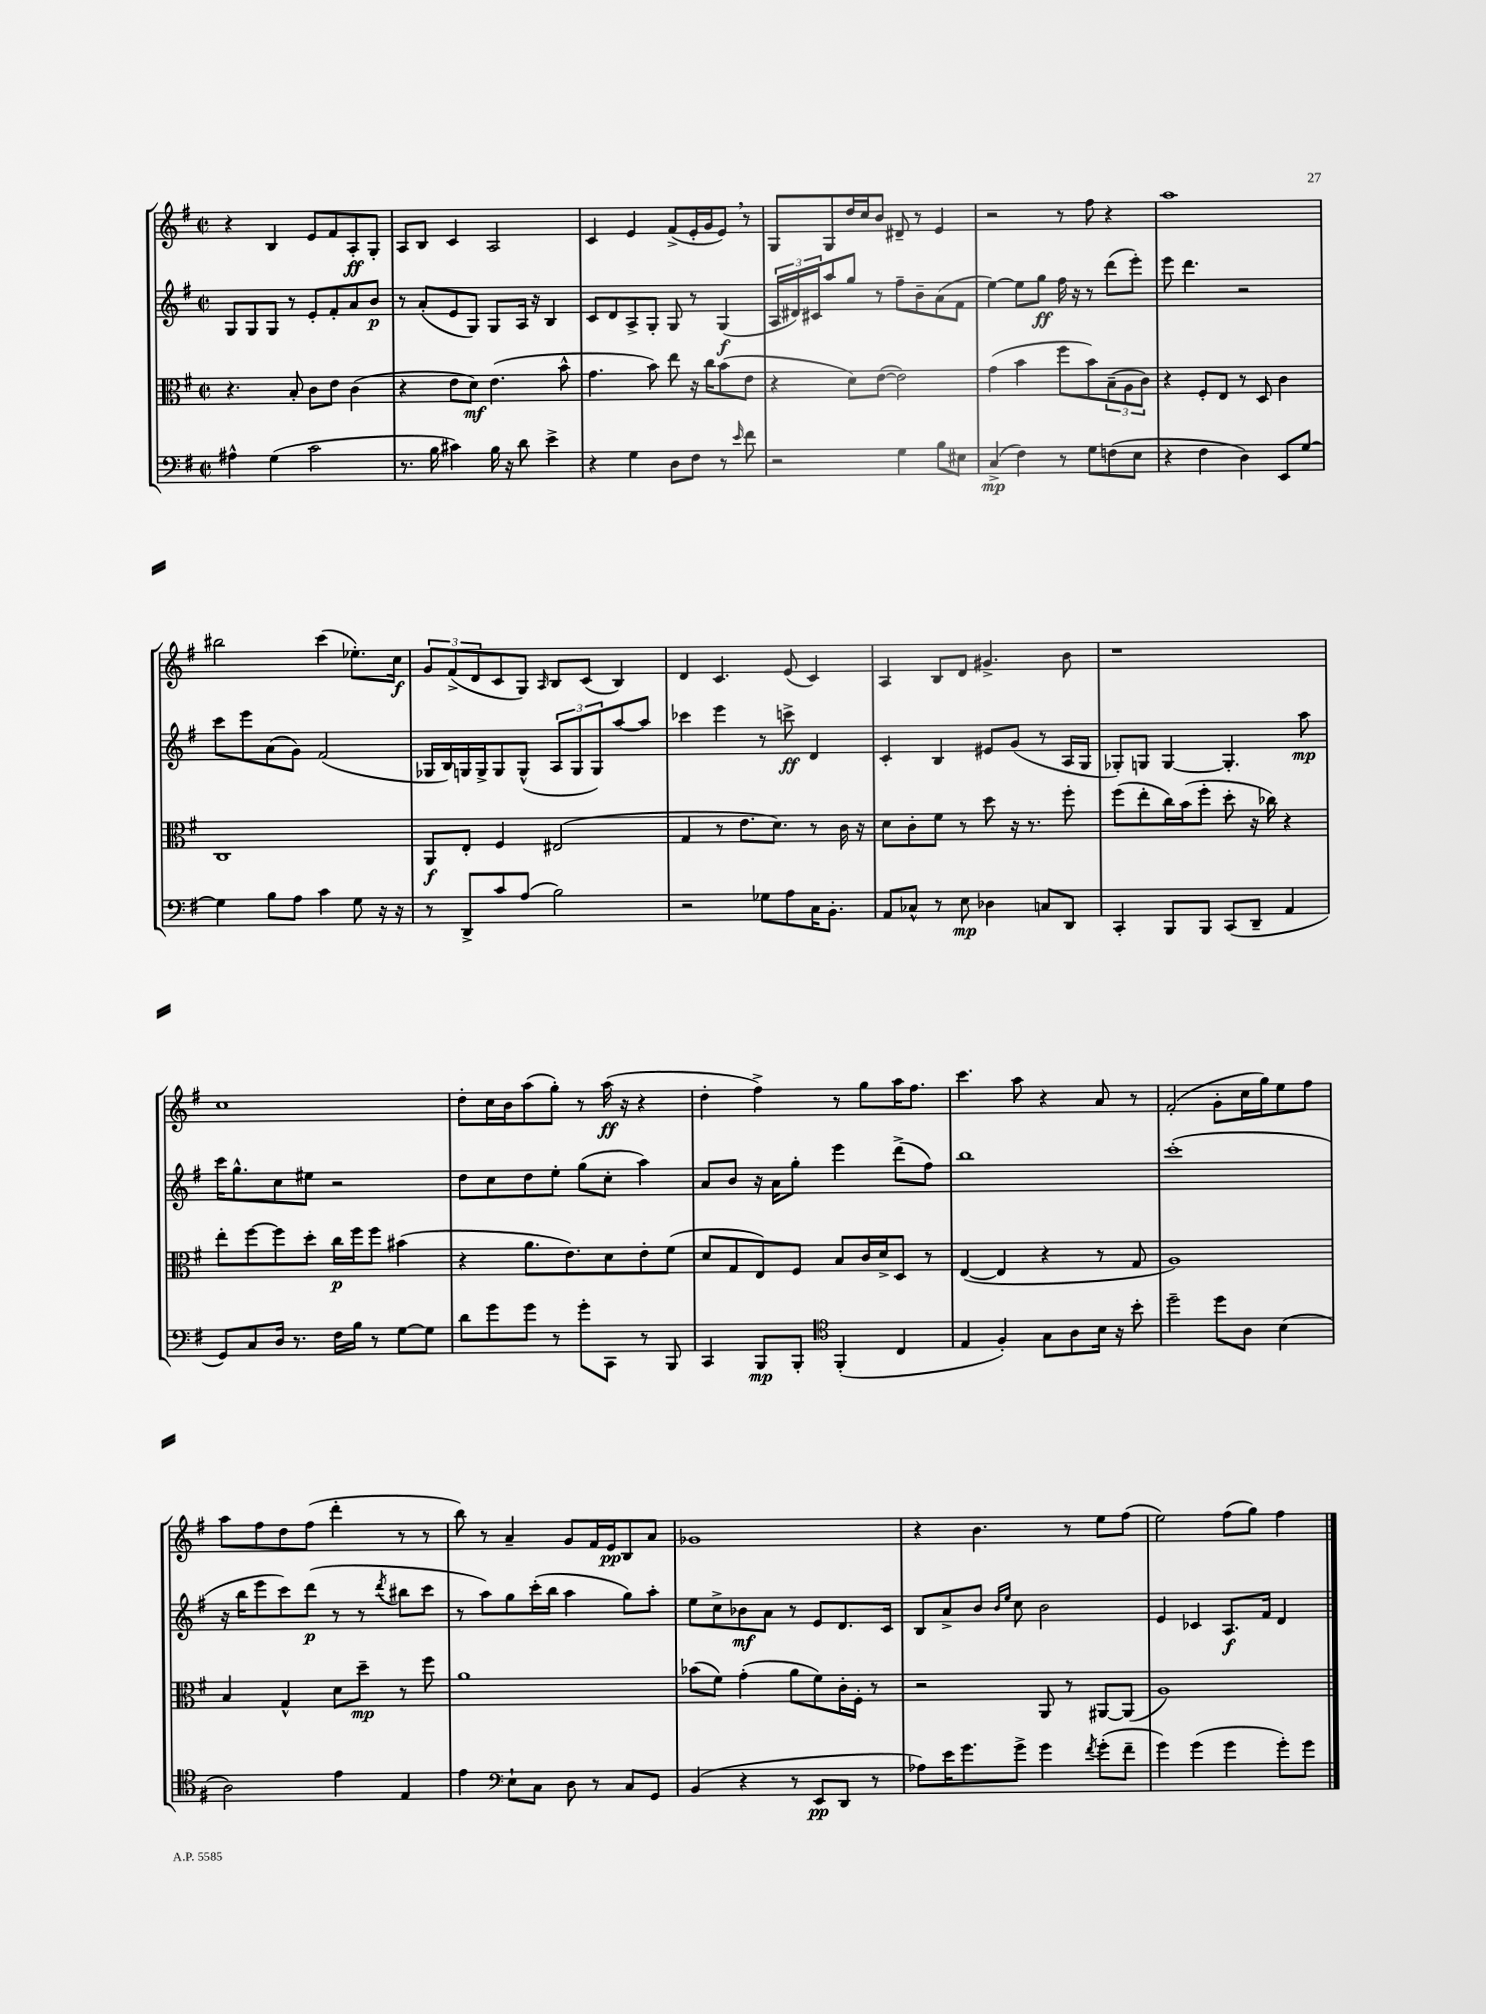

**kern	**dynam	**kern	**dynam	**kern	**dynam	**kern	**dynam
*part4	*part4	*part3	*part3	*part2	*part2	*part1	*part1
*staff4	*staff4	*staff3	*staff3	*staff2	*staff2	*staff1	*staff1
*clefF4	*	*clefC3	*	*clefG2	*	*clefG2	*
*k[f#]	*	*k[f#]	*	*k[f#]	*	*k[f#]	*
*M2/2	*	*M2/2	*	*M2/2	*	*M2/2	*
*met(c|)	*	*met(c|)	*	*met(c|)	*	*met(c|)	*
=23	=23	=23	=23	=23	=23	=23	=23
4A#X^^\	.	4.r	.	8G/L	.	4r	.
.	.	.	.	8G/	.	.	.
(4G\	.	.	.	8G/J	.	4B/	.
.	.	8B'/	.	8r	.	.	.
2c\	.	8c\L	.	8e'/L	.	8e/L	.
.	.	8e\J	.	8f#'/	.	8f#/	.
.	.	(4c\	.	8a/	.	8A'/	ff
.	.	.	.	8b/J	p	8G'/J	.
=24	=24	=24	=24	=24	=24	=24	=24
8.r	.	4r	.	8r	.	8A/L	.
.	.	.	.	(8a'/L	.	8B/J	.
16B\	.	.	.	.	.	.	.
4c#X\)	.	8e\L	.	8e/	.	4c/	.
.	.	8d\J)	mf	8G/J)	.	.	.
16B\	.	(4.e\	.	8G/L	.	2A/	.
16r	.	.	.	.	.	.	.
8d\	.	.	.	16A/Jk	.	.	.
.	.	.	.	16r	.	.	.
4e^\	.	.	.	4B/	.	.	.
.	.	8b^^\	.	.	.	.	.
=25	=25	=25	=25	=25	=25	=25	=25
4r	.	4.g\	.	8c/L	.	4c/	.
.	.	.	.	8d/	.	.	.
4G\	.	.	.	8A^/	.	4e/	.
.	.	8b\)	.	8G'/J	.	.	.
8D\L	.	8ee\	.	8G/	.	(8f#^/L	.
8F#\J	.	16r	.	8r	.	16e'/L	.
.	.	16cc\KL	.	.	.	16g/J	.
8r	.	(8b\	.	(4G/	f	8e,/J)	.
16qqe/	.	.	.	.	.	.	.
8f#\	.	8e\J	.	.	.	8r	.
=26	=26	=26	=26	=26	=26	=26	=26
2r	.	4r	.	24A/LL	.	8G/L	.
.	.	.	.	24d#X/)	.	.	.
.	.	.	.	24c#X/J	.	.	.
.	.	.	.	8aa/	.	8G/	.
.	.	8d\L)	.	8gg/J	.	16dd/L	.
.	.	.	.	.	.	16cc/J	.
.	.	([8e\J	.	8r	.	8b/J	.
4G\	.	2e\])	.	8ff#~\L	.	8d#X~/	.
.	.	.	.	8b~\	.	8r	.
8B\L	.	.	.	(8a\	.	4e/	.
8E#X\J	.	.	.	8f#\J	.	.	.
=27	=27	=27	=27	=27	=27	=27	=27
(4C^/	mp	(4g\	.	[4ee\)	.	2r	.
4F#\)	.	4b\	.	8ee\L]	.	.	.
.	.	.	.	8gg\J	ff	.	.
8r	.	8ff#\L	.	16ff#\	.	8r	.
.	.	.	.	16r	.	.	.
8G\L	.	8b\)	.	8r	.	8ff#\	.
(8Fn\	.	(12B~\	.	(8ddd\L	.	4r	.
.	.	12A\	.	.	.	.	.
8E\J	.	.	.	8eee'\J)	.	.	.
.	.	12c\J)	.	.	.	.	.
=28	=28	=28	=28	=28	=28	=28	=28
4r	.	4r	.	8eee\	.	1aa	.
.	.	.	.	4.ddd\	.	.	.
4F#\	.	8F#'/L	.	.	.	.	.
.	.	8E/J	.	.	.	.	.
4D\)	.	8r	.	2r	.	.	.
.	.	8D/	.	.	.	.	.
8EE/L	.	4c\	.	.	.	.	.
[8G/J	.	.	.	.	.	.	.
!!LO:LB:g=z
=29	=29	=29	=29	=29	=29	=29	=29
4G\]	.	1C	.	8ccc\L	.	2bb#X\	.
.	.	.	.	8eee\	.	.	.
8B\L	.	.	.	(8a\	.	.	.
8A\J	.	.	.	8g\J)	.	.	.
4c\	.	.	.	(2f#/	.	(4ccc\	.
8G\	.	.	.	.	.	8.ee-X'\L)	.
16r	.	.	.	.	.	.	.
16r	.	.	.	.	.	16cc\Jk	f
=30	=30	=30	=30	=30	=30	=30	=30
8r	.	8AA/L	f	16G-X/LL	.	12g/L	.
.	.	.	.	16B/)	.	.	.
.	.	.	.	.	.	(12f#^/	.
8DD^/L	.	8E'/J	.	16Gn/	.	.	.
.	.	.	.	.	.	12d/	.
.	.	.	.	16G^/J	.	.	.
8c/	.	4F#/	.	8G/	.	8c/	.
(8A/J	.	.	.	(8G^^/J	.	8G/J)	.
.	.	.	.	.	.	16qqA/	.
2B\)	.	(2E#X/	.	12A/L	.	8B/L	.
.	.	.	.	12G/	.	.	.
.	.	.	.	.	.	(8c/J	.
.	.	.	.	12G/)	.	.	.
.	.	.	.	[8aa/	.	4B/)	.
.	.	.	.	8aa/J]	.	.	.
=31	=31	=31	=31	=31	=31	=31	=31
2r	.	4G/	.	4ccc-X\	.	4d/	.
.	.	8r	.	4eee\	.	4.c/	.
.	.	8.e\L	.	.	.	.	.
8G-X\L	.	.	.	8r	.	.	.
.	.	8.d\J)	.	.	.	.	.
8A\	.	.	.	8cccn^\	ff	(8e/	.
16C\K	.	8r	.	4d/	.	4c/)	.
8.BB'\J	.	.	.	.	.	.	.
.	.	16c\	.	.	.	.	.
.	.	16r	.	.	.	.	.
=32	=32	=32	=32	=32	=32	=32	=32
8AA/L	.	8d\L	.	4c'/	.	4A/	.
8C-X^^/J	.	8c'\	.	.	.	.	.
8r	.	8f#\J	.	4B/	.	8B/L	.
8E\	mp	8r	.	.	.	8d/J	.
4D-X\	.	8dd\	.	8e#X/L	.	4.g#X^/	.
.	.	16r	.	(8g/J	.	.	.
.	.	8.r	.	.	.	.	.
8Cn/L	.	.	.	8r	.	.	.
8DD/J	.	8ff#'\	.	16A/LL	.	8b\	.
.	.	.	.	16G/JJ	.	.	.
=33	=33	=33	=33	=33	=33	=33	=33
4CC'/	.	(8ff#\L	.	8G-X'/L)	.	1r	.
.	.	8ee'\	.	8Gn/J	.	.	.
8BBB/L	.	16cc\L)	.	[4G/	.	.	.
.	.	(16b\J	.	.	.	.	.
8BBB/J	.	8ff#'\J	.	.	.	.	.
(8CC/L	.	8dd'\	.	4.G'/]	.	.	.
8DD~/J	.	16r	.	.	.	.	.
.	.	16cc-X\)	.	.	.	.	.
4AA/	.	4r	.	.	.	.	.
.	.	.	.	8aa\	mp	.	.
!!LO:LB:g=z
=34	=34	=34	=34	=34	=34	=34	=34
8GG/L)	.	8ee'\L	.	16ccc\KL	.	1cc	.
.	.	.	.	8.gg^^\	.	.	.
8C/	.	[8ff#\	.	.	.	.	.
16D/Jk	.	8ff#\]	.	8cc\	.	.	.
8.r	.	.	.	.	.	.	.
.	.	8dd'\J	.	8ee#X\J	.	.	.
16F#\LL	.	16cc\LL	p	2r	.	.	.
16B\JJ	.	16ff#\J	.	.	.	.	.
8r	.	8ff#\J	.	.	.	.	.
[8G\L	.	(4b#X\	.	.	.	.	.
8G\J]	.	.	.	.	.	.	.
=35	=35	=35	=35	=35	=35	=35	=35
8d\L	.	4r	.	8dd\L	.	8dd'\L	.
8g\	.	.	.	8cc\	.	16cc\L	.
.	.	.	.	.	.	16b\J	.
8g\J	.	8.a\L	.	8dd\	.	(8aa\	.
8r	.	.	.	8ee'\J	.	8gg'\J)	.
.	.	8.e\)	.	.	.	.	.
8g'\L	.	.	.	(8gg\L	.	8r	.
8CC\J	.	8d\	.	8cc'\J	.	(16aa\	ff
.	.	.	.	.	.	16r	.
8r	.	8e'\	.	4aa\)	.	4r	.
8BBB/	.	(8f#\J	.	.	.	.	.
=36	=36	=36	=36	=36	=36	=36	=36
4CC/	.	8d/L	.	8a/L	.	4dd'\	.
.	.	8G/	.	8b/J	.	.	.
8BBB/L	mp	8E/)	.	16r	.	4ff#^\)	.
.	.	.	.	16a\KL	.	.	.
8BBB'/J	.	8F#/J	.	8gg'\J	.	.	.
*clefC4	*	*	*	*	*	*	*
(4FF#'/	.	8B/L	.	4eee\	.	8r	.
.	.	16c/L	.	.	.	8gg\L	.
.	.	16d^/J	.	.	.	.	.
4C/	.	8D/J	.	(8ddd^\L	.	16aa\K	.
.	.	.	.	.	.	8.ff#\J	.
.	.	8r	.	8ff#\J)	.	.	.
=37	=37	=37	=37	=37	=37	=37	=37
4E/	.	([4E/	.	1bb	.	4.ccc\	.
4F#'/)	.	4E/]	.	.	.	.	.
.	.	.	.	.	.	8aa\	.
8G\L	.	4r	.	.	.	4r	.
8A\	.	.	.	.	.	.	.
16B\Jk	.	8r	.	.	.	8a/	.
16r	.	.	.	.	.	.	.
8b'\	.	8G/	.	.	.	8r	.
=38	=38	=38	=38	=38	=38	=38	=38
2dd~\	.	1A)	.	(1ccc'	.	(2f#'/	.
8dd\L	.	.	.	.	.	8g'\L	.
8A\J	.	.	.	.	.	16cc\L	.
.	.	.	.	.	.	16gg\J)	.
(4B\	.	.	.	.	.	8ee\	.
.	.	.	.	.	.	8ff#\J	.
!!LO:LB:g=z
=39	=39	=39	=39	=39	=39	=39	=39
2A\)	.	4B/	.	16r	.	8aa\L	.
.	.	.	.	16bb\KL	.	.	.
.	.	.	.	8eee\	.	8ff#\	.
.	.	4G^^/	.	8ccc\)	.	8dd\	.
.	.	.	.	(8ddd\J	p	(8ff#\J	.
4e\	.	8d\L	.	8r	.	4ddd'\	.
.	.	8dd~\J	mp	8r	.	.	.
.	.	.	.	8qddd/	.	.	.
4E/	.	8r	.	8bb#X\L	.	8r	.
.	.	8ff#\	.	8ccc\J	.	8r	.
=40	=40	=40	=40	=40	=40	=40	=40
4e\	.	1a	.	8r	.	8bb\)	.
.	.	.	.	8aa\L)	.	8r	.
*clefF4	*	*	*	*	*	*	*
8E`\L	.	.	.	8gg\	.	4a~/	.
8C\J	.	.	.	(16ccc'\L	.	.	.
.	.	.	.	16bb\JJ	.	.	.
8D\	.	.	.	4aa\	.	8g/L	.
8r	.	.	.	.	.	16f#/L	.
.	.	.	.	.	.	16e/J	pp
8C/L	.	.	.	8gg\L)	.	8B/	.
8GG/J	.	.	.	8aa'\J	.	8a/J	.
=41	=41	=41	=41	=41	=41	=41	=41
(4BB/	.	(8b-X\L	.	8ee\L	.	1g-X	.
.	.	8f#\J)	.	8cc^\	.	.	.
4r	.	(4g'\	.	8b-X\	mf	.	.
.	.	.	.	8a\J	.	.	.
8r	.	8a\L	.	8r	.	.	.
8EE/L	pp	8f#\)	.	8e/L	.	.	.
8DD/J	.	16c'\L	.	8.d/	.	.	.
.	.	16F#'\JJ	.	.	.	.	.
8r	.	8r	.	.	.	.	.
.	.	.	.	16c/Jk	.	.	.
=42	=42	=42	=42	=42	=42	=42	=42
8A-X\L)	.	2r	.	8B/L	.	4r	.
16e\K	.	.	.	8a^/	.	.	.
8.g\	.	.	.	.	.	.	.
.	.	.	.	8b/J	.	4.b\	.
.	.	.	.	16qqb/LL	.	.	.
.	.	.	.	16qqee/JJ	.	.	.
8g^\J	.	.	.	8cc\	.	.	.
4g\	.	8AA/	.	2b\	.	.	.
.	.	8r	.	.	.	8r	.
8qf#/	.	.	.	.	.	.	.
(8g'\L	.	[8AA#X/L	.	.	.	8ee\L	.
8f#~\J	.	(8AA#/J]	.	.	.	(8ff#\J	.
=43	=43	=43	=43	=43	=43	=43	=43
4g\)	.	1A)	.	4e/	.	2ee\)	.
(4g\	.	.	.	4c-X/	.	.	.
4g\	.	.	.	8.A/L	f	(8ff#\L	.
.	.	.	.	.	.	8gg\J)	.
.	.	.	.	16f#/Jk	.	.	.
8g'\L)	.	.	.	4d/	.	4ff#\	.
8g\J	.	.	.	.	.	.	.
==	==	==	==	==	==	==	==
*-	*-	*-	*-	*-	*-	*-	*-
